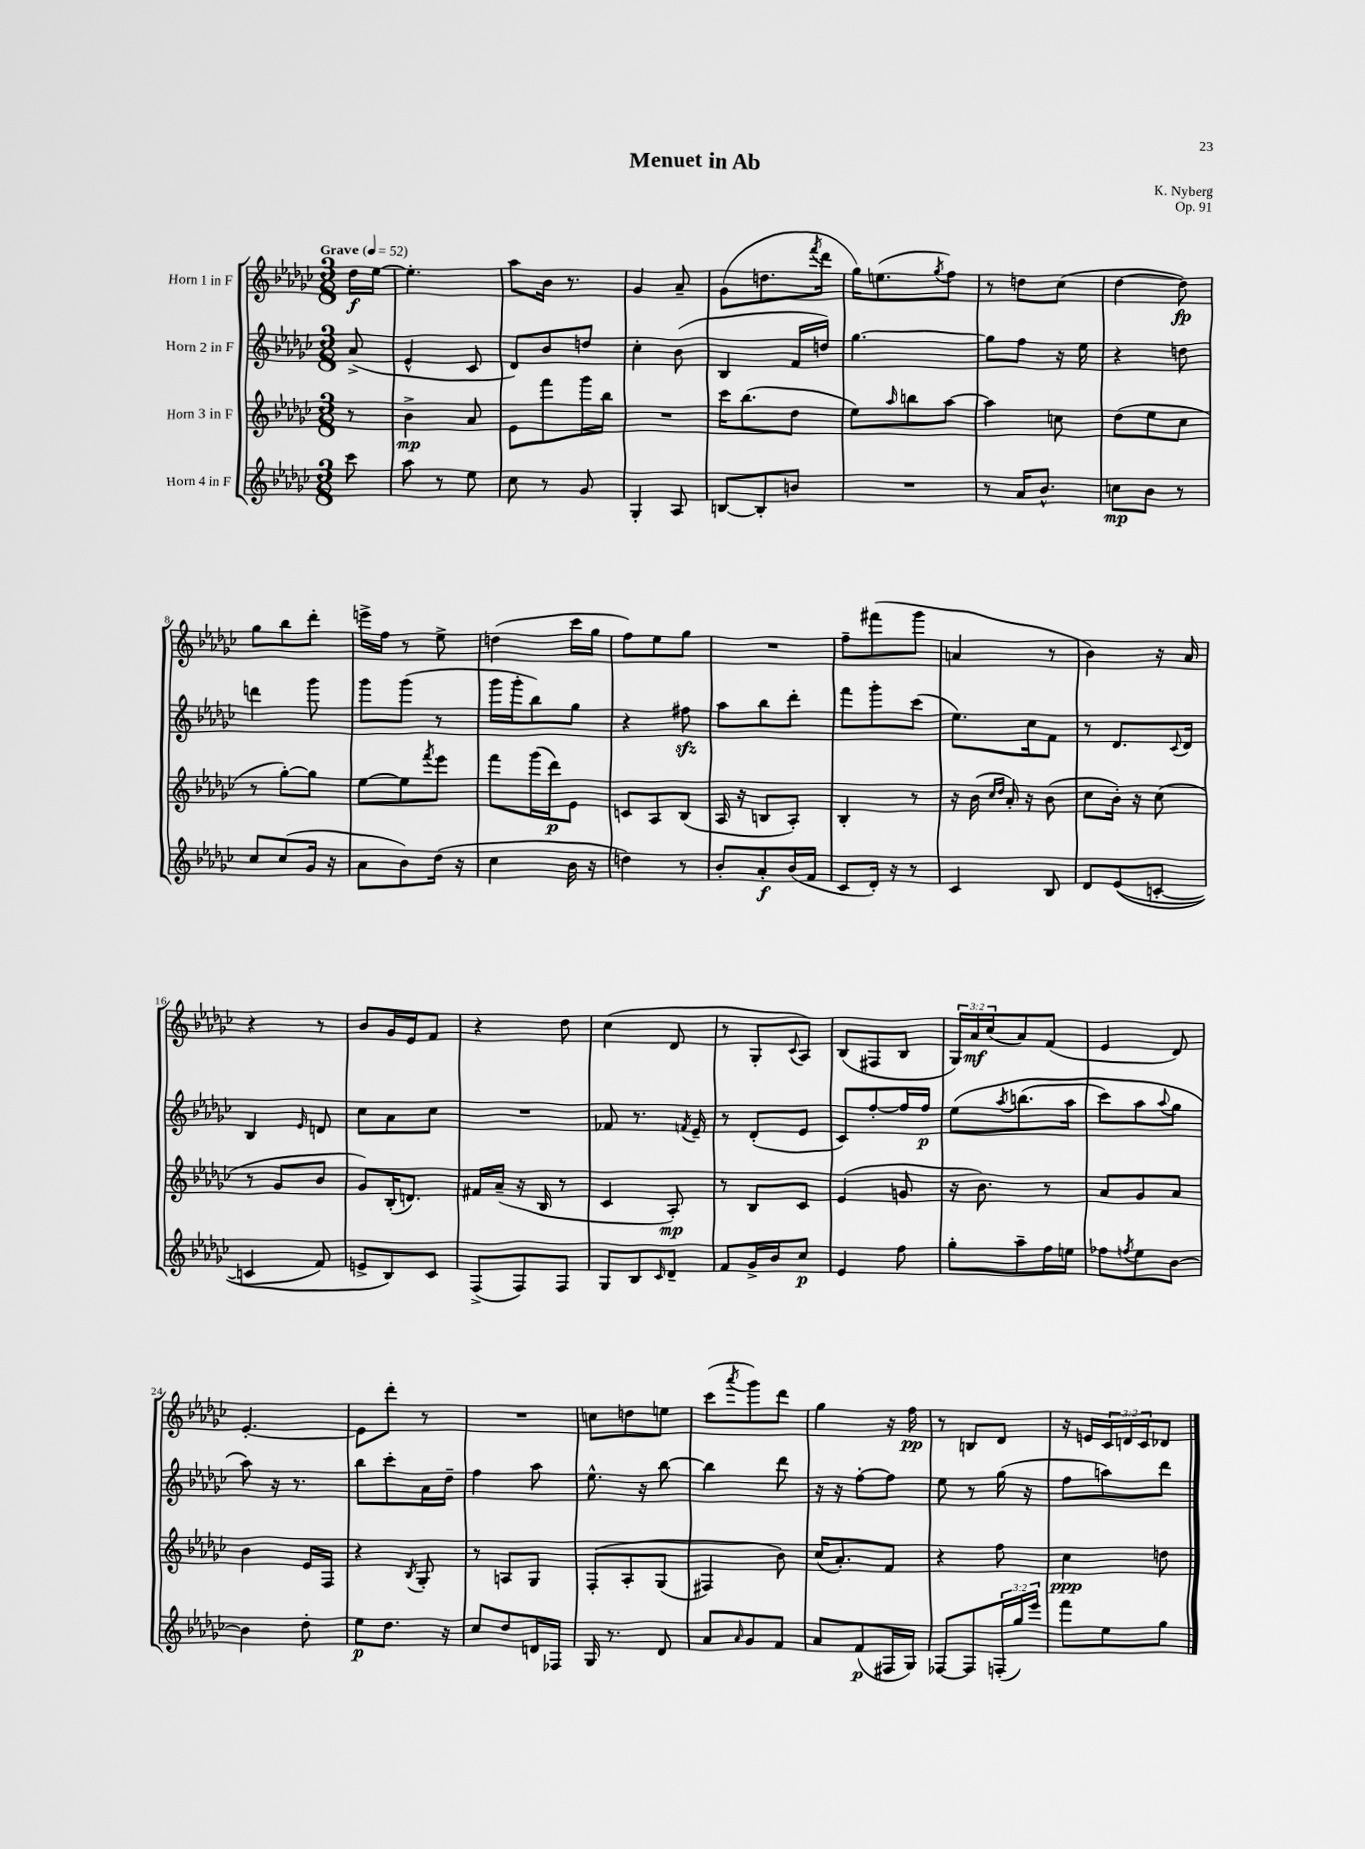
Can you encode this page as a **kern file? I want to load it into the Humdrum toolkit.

**kern	**dynam	**kern	**dynam	**kern	**dynam	**kern	**dynam
*part4	*part4	*part3	*part3	*part2	*part2	*part1	*part1
*staff4	*staff4	*staff3	*staff3	*staff2	*staff2	*staff1	*staff1
*I"Horn 4 in F	*	*I"Horn 3 in F	*	*I"Horn 2 in F	*	*I"Horn 1 in F	*
*clefG2	*	*clefG2	*	*clefG2	*	*clefG2	*
*k[b-e-a-d-g-c-]	*	*k[b-e-a-d-g-c-]	*	*k[b-e-a-d-g-c-]	*	*k[b-e-a-d-g-c-]	*
*M3/8	*	*M3/8	*	*M3/8	*	*M3/8	*
*MM52	*	*MM52	*	*MM52	*	*MM52	*
=	=	=	=	=	=	=	=
!	!	!	!	!	!	!LO:TX:a:B:t=Grave	!
8ccc-\	.	8r	.	(8a-^/	.	16dd-\LL	f
.	.	.	.	.	.	[16ee-\JJ	.
=1	=1	=1	=1	=1	=1	=1	=1
8aa-\	.	4b-^\	mp	4e-^^/	.	4.ee-'\]	.
8r	.	.	.	.	.	.	.
8ee-\	.	8a-/	.	8c-/	.	.	.
=2	=2	=2	=2	=2	=2	=2	=2
8cc-\	.	8e-\L	.	8d-/L)	.	8aa-\L	.
8r	.	8fff\	.	8b-/	.	16b-\Jk	.
.	.	.	.	.	.	8.r	.
8g-/	.	16ggg-\L	.	8ddn/J	.	.	.
.	.	16bb-\JJ	.	.	.	.	.
=3	=3	=3	=3	=3	=3	=3	=3
4G-'/	.	4.r	.	4cc-'\	.	4g-/	.
8A-/	.	.	.	(8b-\	.	8a-~/	.
=4	=4	=4	=4	=4	=4	=4	=4
[8Bn/L	.	16ccc-\KL	.	4B-/	.	(8g-\L	.
.	.	(8.bb-\	.	.	.	.	.
8B'/]	.	.	.	.	.	8.ddn\	.
8bn/J	.	8dd-\J	.	16f/LL	.	.	.
.	.	.	.	.	.	8qfff/	.
.	.	.	.	16ddn/JJ)	.	16ddd-\Jk	.
=5	=5	=5	=5	=5	=5	=5	=5
4.r	.	8ee-\L)	.	[4.gg-\	.	16gg-\KL)	.
.	.	.	.	.	.	(8.een\	.
.	.	16qqaa-/	.	.	.	.	.
.	.	8bbn\	.	.	.	.	.
.	.	.	.	.	.	8qgg-/	.
.	.	[8aa-\J	.	.	.	8ff\J)	.
=6	=6	=6	=6	=6	=6	=6	=6
8r	.	4aa-\]	.	8gg-\L]	.	8r	.
16a-/KL	.	.	.	8ff\J	.	8ddn\L	.
8.b-^^/J	.	.	.	.	.	.	.
.	.	8ccn\	.	16r	.	(8cc-\J	.
.	.	.	.	16ee-\	.	.	.
=7	=7	=7	=7	=7	=7	=7	=7
8ccn\L	mp	(8dd-\L	.	4r	.	[4dd-\	.
8b-\J	.	8ee-\	.	.	.	.	.
8r	.	8cc-\J	.	8ddn\	.	8dd-\])	fp
!!LO:LB:g=z
=8	=8	=8	=8	=8	=8	=8	=8
8cc-/L	.	8r	.	4dddn\	.	8gg-\L	.
(8cc-/	.	[8gg-'\L)	.	.	.	8bb-\	.
16g-/Jk	.	8gg-\J]	.	8ggg-\	.	8ddd-'\J	.
16r	.	.	.	.	.	.	.
=9	=9	=9	=9	=9	=9	=9	=9
8a-\L	.	[8ee-\L	.	8ggg-\L	.	16eeen^\LL	.
.	.	.	.	.	.	16ff\JJ	.
8b-\)	.	8ee-\]	.	(8ggg-\J	.	8r	.
.	.	8qfff/	.	.	.	.	.
(16dd-\Jk	.	8eee-\J	.	8r	.	8ee-^\	.
16r	.	.	.	.	.	.	.
=10	=10	=10	=10	=10	=10	=10	=10
4cc-\	.	8fff\L	.	16ggg-\LL	.	(4ddn\	.
.	.	.	.	16ggg-'\J	.	.	.
.	.	(16ggg-\L	.	8bb-\)	.	.	.
.	.	16ddd-\J)	p	.	.	.	.
16b-\	.	8e-\J	.	8gg-\J	.	16ccc-\LL	.
16r	.	.	.	.	.	16gg-\JJ	.
=11	=11	=11	=11	=11	=11	=11	=11
4ddn\)	.	8cn/L	.	4r	.	8ff\L)	.
.	.	8A-/	.	.	.	8ee-\	.
8r	.	(8B-/J	.	8ff#Xzz\	.	8gg-\J	.
=12	=12	=12	=12	=12	=12	=12	=12
8b-'/L	.	16A-/	.	8aa-\L	.	4.r	.
.	.	16r	.	.	.	.	.
8a-'/	f	8Bn/L	.	8bb-\	.	.	.
(16b-/L	.	8A-'/J)	.	8ddd-'\J	.	.	.
16f/JJ	.	.	.	.	.	.	.
=13	=13	=13	=13	=13	=13	=13	=13
8c-/L	.	4B-'/	.	8fff\L	.	8ff~\L	.
16d-'/Jk)	.	.	.	8ggg-'\	.	(8fff#X\	.
16r	.	.	.	.	.	.	.
8r	.	8r	.	(8ccc-\J	.	8ggg-\J	.
=14	=14	=14	=14	=14	=14	=14	=14
4c-/	.	16r	.	8.ee-\L)	.	4an/	.
.	.	(16b-\	.	.	.	.	.
.	.	16qqcc-/LL	.	.	.	.	.
.	.	16qqdd-/JJ	.	.	.	.	.
.	.	16a-'/)	.	.	.	.	.
.	.	16r	.	16cc-\k	.	.	.
8B-/	.	(8b-\	.	8f\J	.	8r	.
=15	=15	=15	=15	=15	=15	=15	=15
8d-/L	.	8cc-\L	.	8r	.	4b-\)	.
((8e-/	.	16b-'\Jk)	.	8.d-/L	.	.	.
.	.	16r	.	.	.	.	.
[8cn'/J	.	(8cc-\	.	.	.	16r	.
.	.	.	.	8qqc-/	.	.	.
.	.	.	.	16d-/Jk	.	16a-/	.
!!LO:LB:g=z
=16	=16	=16	=16	=16	=16	=16	=16
4cn/]	.	8r	.	4B-/	.	4r	.
.	.	8g-/L	.	.	.	.	.
.	.	.	.	16qqe-/	.	.	.
8f/)	.	8b-/J	.	8dn/	.	8r	.
=17	=17	=17	=17	=17	=17	=17	=17
8en^/L	.	8g-/L)	.	8cc-\L	.	8b-/L	.
8B-/)	.	(16B-'/K	.	8a-\	.	16g-/L	.
.	.	8.dn/J)	.	.	.	16e-/J	.
8c-/J	.	.	.	8cc-\J	.	8f/J	.
=18	=18	=18	=18	=18	=18	=18	=18
(8F^/L	.	16f#X/LL	.	4.r	.	4r	.
.	.	(16a-~/JJ	.	.	.	.	.
8F/)	.	16r	.	.	.	.	.
.	.	16B-/	.	.	.	.	.
8F/J	.	8r	.	.	.	8dd-\	.
=19	=19	=19	=19	=19	=19	=19	=19
8G-/L	.	4c-/	.	8f-X/	.	(4cc-\	.
8B-/	.	.	.	8.r	.	.	.
16qqc-/	.	.	.	.	.	.	.
8d-~/J	.	8A-'/)	mp	.	.	8d-/	.
.	.	.	.	8qfn/	.	.	.
.	.	.	.	16e-~/	.	.	.
=20	=20	=20	=20	=20	=20	=20	=20
8f/L	.	8r	.	8r	.	8r	.
16g-^/L	.	8B-/L	.	(8d-'/L	.	8G-'/L	.
16b-/J	.	.	.	.	.	.	.
.	.	.	.	.	.	8qqc-/	.
8cc-/J	p	8c-/J	.	8e-/J	.	8A-/J)	.
=21	=21	=21	=21	=21	=21	=21	=21
4e-/	.	(4e-/	.	8c-/L)	.	(8B-/L	.
.	.	.	.	[8ff'/	.	8F#X/	.
8ff\	.	8gn/	.	16ff/L]	.	8B-/J	.
.	.	.	.	16ff/JJ	p	.	.
=22	=22	=22	=22	=22	=22	=22	=22
8gg-'\L	.	16r	.	(8ee-\L	.	24G-/LL)	.
.	.	.	.	.	.	24a-/	mf
.	.	8.b-\)	.	.	.	.	.
.	.	.	.	.	.	(24cc-/J	.
.	.	.	.	8qaa-/	.	.	.
8aa-~\	.	.	.	(8.bbn\	.	8a-/)	.
16ff\L	.	8r	.	.	.	(8f/J	.
16een\JJ	.	.	.	16aa-\Jk	.	.	.
=23	=23	=23	=23	=23	=23	=23	=23
8ff-X\L	.	8a-/L	.	8ccc-\L)	.	4e-/	.
8qffn/	.	.	.	.	.	.	.
8ee-\	.	8g-/	.	8aa-\	.	.	.
.	.	.	.	8qqaa-/	.	.	.
[8b-\J	.	8a-/J	.	8gg-\J	.	8d-/)	.
!!LO:LB:g=z
=24	=24	=24	=24	=24	=24	=24	=24
4b-\]	.	4b-\	.	8aa-\)	.	[4.e-'/	.
.	.	.	.	16r	.	.	.
.	.	.	.	8.r	.	.	.
8dd-'\	.	16e-/LL	.	.	.	.	.
.	.	16F/JJ	.	.	.	.	.
=25	=25	=25	=25	=25	=25	=25	=25
8ee-\L	p	4r	.	8bb-\L	.	8e-\L]	.
8.dd-\J	.	.	.	8ccc-'\	.	8ddd-'\J	.
.	.	8qB-/	.	.	.	.	.
.	.	8G-'/	.	16a-\L	.	8r	.
16r	.	.	.	16dd-~\JJ	.	.	.
=26	=26	=26	=26	=26	=26	=26	=26
8cc-/L	.	8r	.	4ff\	.	4.r	.
8dd-/	.	8An/L	.	.	.	.	.
16dn/L	.	8G-/J	.	8aa-\	.	.	.
16F-X/JJ	.	.	.	.	.	.	.
=27	=27	=27	=27	=27	=27	=27	=27
16G-/	.	(8F'/L	.	8.ee-^^\	.	8ccn\L	.
8.r	.	.	.	.	.	.	.
.	.	8A-'/	.	.	.	8ddn\	.
.	.	.	.	16r	.	.	.
8d-/	.	(8G-/J	.	[8bb-\	.	8een\J	.
=28	=28	=28	=28	=28	=28	=28	=28
8a-/L	.	4F#X/)	.	4bb-\]	.	(8ccc-\L	.
16qqa-/	.	.	.	.	.	8qaaa-/	.
8g-/	.	.	.	.	.	8ggg-\)	.
8f/J	.	8b-\)	.	8ddd-\	.	8ddd-\J	.
=29	=29	=29	=29	=29	=29	=29	=29
8a-/L	.	(16cc-/KL	.	16r	.	4gg-\	.
.	.	8.a-'/)	.	16r	.	.	.
(8f/	p	.	.	[8ff'\L	.	.	.
16F#X/L	.	8f/J	.	8ff\J]	.	16r	.
16G-/JJ)	.	.	.	.	.	16ff\	pp
=30	=30	=30	=30	=30	=30	=30	=30
[8F-X/L	.	4r	.	8ee-\	.	8r	.
8F-/]	.	.	.	8r	.	8Bn/L	.
(24Fn'/L	.	8ff\	.	(16gg-\	.	8d-/J	.
24gg-/)	.	.	.	.	.	.	.
.	.	.	.	16r	.	.	.
24eee-/JJ	.	.	.	.	.	.	.
=31	=31	=31	=31	=31	=31	=31	=31
8fff\L	.	4cc-\	ppp	8ff\L	.	16r	.
.	.	.	.	.	.	16en/LL	.
8ee-\	.	.	.	8aan\)	.	24c-/	.
.	.	.	.	.	.	24dn/	.
.	.	.	.	.	.	24c-/J	.
8gg-\J	.	8ddn\	.	8ddd-\J	.	8d-X/J	.
==	==	==	==	==	==	==	==
*-	*-	*-	*-	*-	*-	*-	*-
